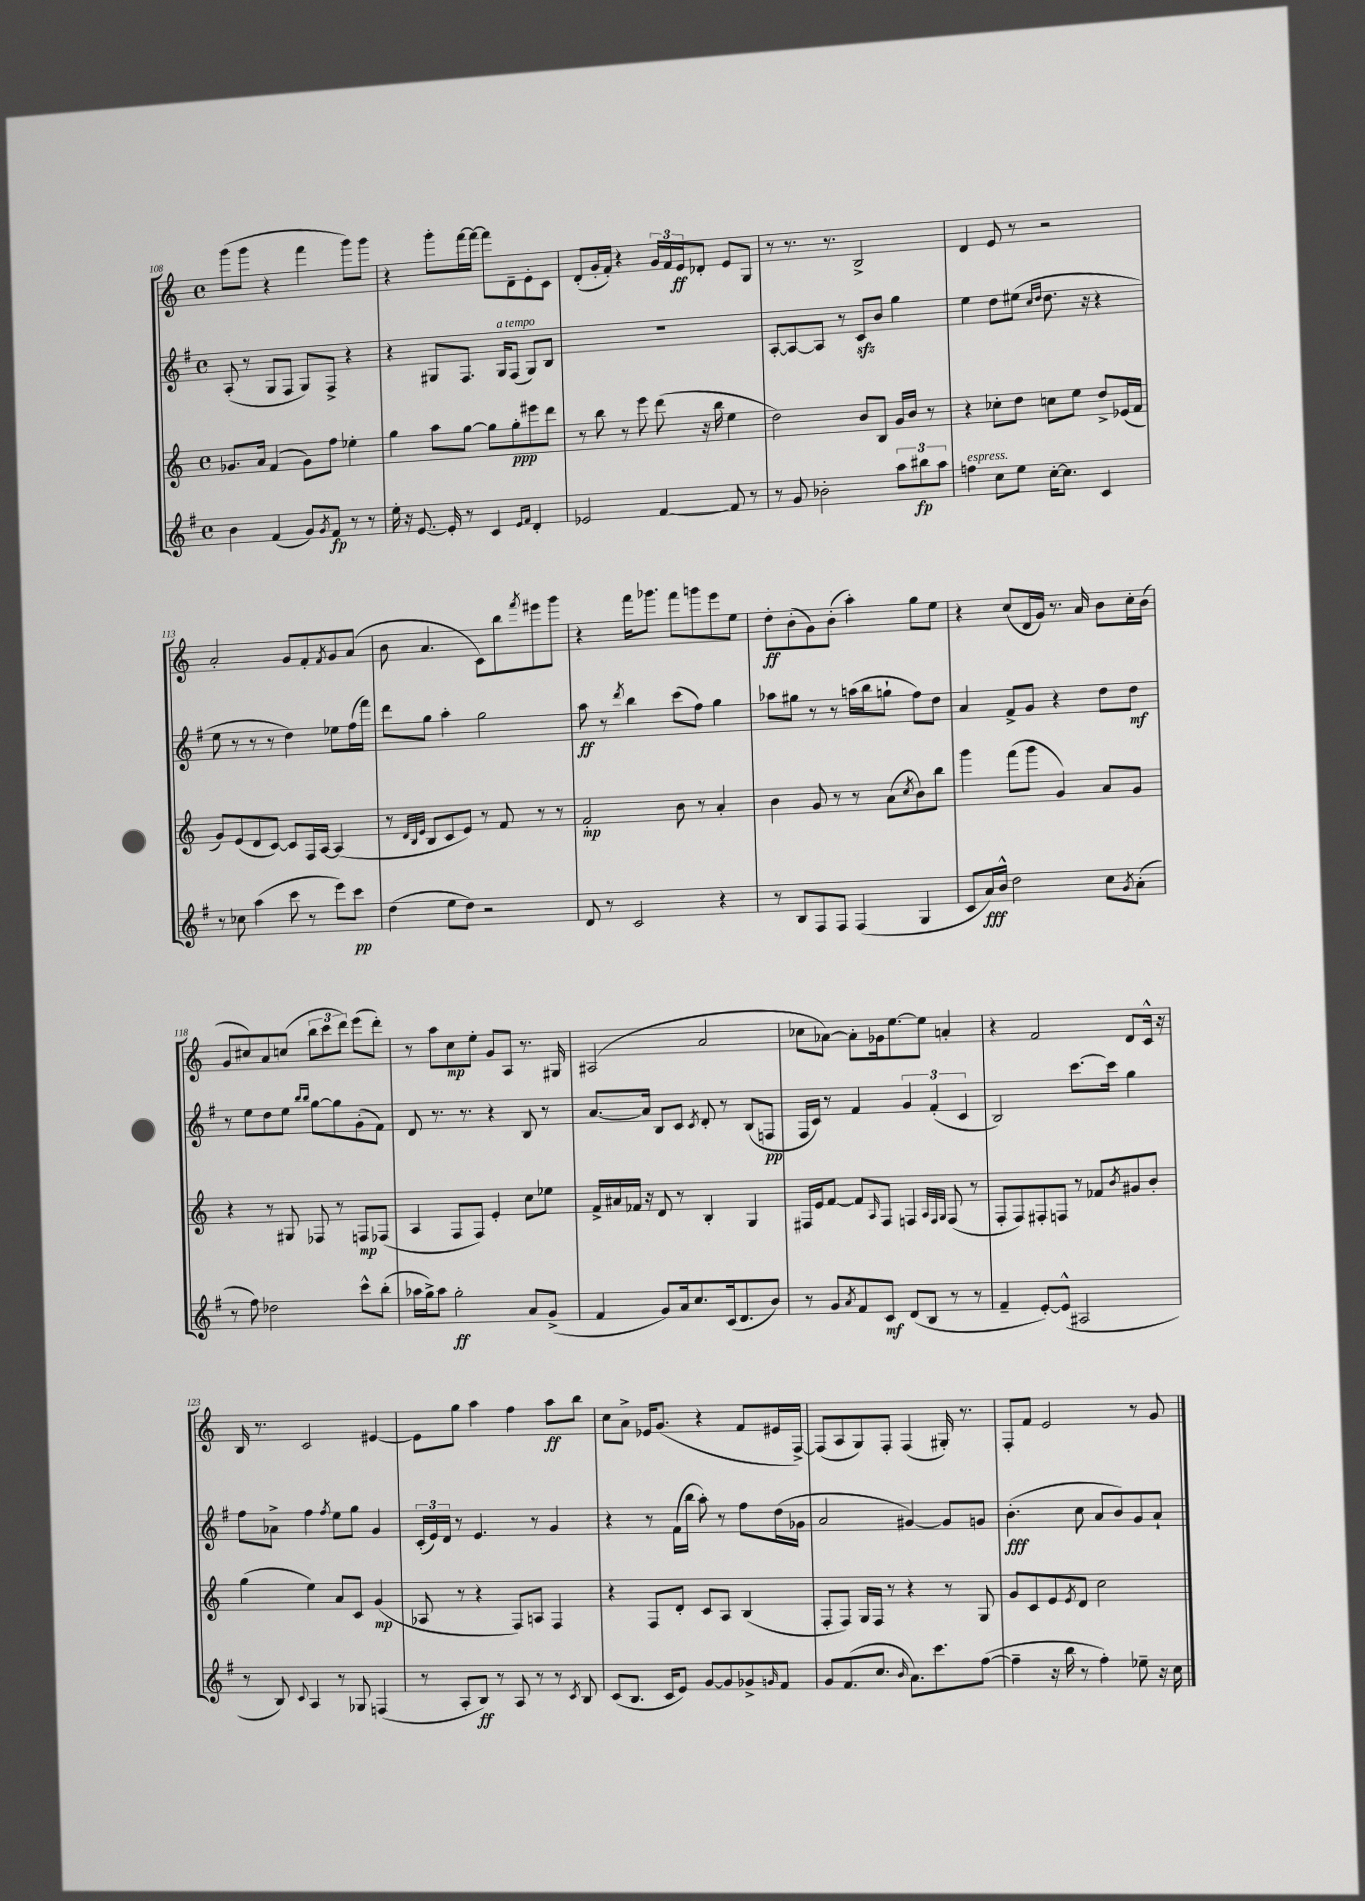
<<
\new StaffGroup <<
\new Staff = "s0" {
    \clef treble \key c \major \defaultTimeSignature \time 4/4
    g'''8( g'''8 r4 f'''4 g'''8) g'''8 |
    r4 g'''8-. f'''16~ f'''16~ f'''8 d'8-- e'8-. c'8 |
    d'8-.( g'16-. f'16-.) r4 \tuplet 3/2 { g'16 f'16 e'16\ff } des'8-. e'8 g8 |
    r8 r8. r8. b2-> |
    d'4 e'8 r8 r2 |
    a'2-. g'8 f'8-. \acciaccatura { f'8 } g'8 a'8( |
    b'8 a'4. c'8) b''8 \acciaccatura { f'''8 } eis'''8 g'''8 |
    r4 f'''16 ges'''8. f'''8 g'''8 e'''8 e''8 |
    d''8-.\ff b'8-.( g'8) b'8-.( a''4-.) g''8 e''8 |
    r4 c''8( d'16 g'16) r8. a'16 b'8 c''16-. b'16( |
    g'8 cis''8) a'8 c''8( \tuplet 3/2 { b''8 c'''8 d'''8) } e'''8( d'''8-.) |
    r8 a''8 c''8\mp e''8-. g'8 a8 r8. gis16 |
    ais2( a'2 |
    ces''8 aes'8~) aes'8-. ges'16 e''8.~ e''8 a'4-. |
    r4 f'2 d'8 c'16-^ r16 |
    b16 r8. c'2 eis'4~ |
    eis'8 g''8 a''4 f''4 a''8\ff b''8 |
    c''8 a'8-> ees'16 g'8.( r4 f'8 eis'16 f16~->) |
    f8( a8 g8) f8-. f4( gis16-.) r8. |
    f8-. f'8 e'2 r8 g'8 \bar "|." |
}
\new Staff = "s1" {
    \clef treble \key g \major \defaultTimeSignature \time 4/4
    a8-.( r8 g8 fis8 g8) fis8-> r4 |
    r4 gis8 fis8. gis16^\markup { \italic "a tempo" } fis8( gis8) b8 |
    R1 |
    a8~-. a8~ a8 r8 c'8\sfz b'8 g''4 |
    e''4 d''8 eis''8( \grace { c''16 d''16 } d''8. r16 r4 |
    e''8 r8 r8 r8 d''4) ees''8 fis''16( fis'''16) |
    d'''8 g''8 a''4-. g''2 |
    a''8\ff r8 \acciaccatura { d'''8 } b''4 c'''8( fis''8) g''4 |
    aes''8 gis''8 r8 r8 a''16( b''16 g''8-! fis''8) d''8 |
    a'4 fis'8-> g'8 r4 d''8 d''8\mf |
    r8 e''8 d''8 e''8 \grace { b''16 b''16 } g''8~ g''8 g'8-.( fis'8) |
    d'8 r8. r8. r4 b8 r8 |
    a'8.~ a'16 b8 c'8 \acciaccatura { c'8 } d'8-. r8 b8( f8\pp |
    fis16 c'16) r8 fis'4 \tuplet 3/2 { g'4 fis'4-.( c'4 } |
    b2) c'''8.~ c'''16 g''4 |
    fis''8 aes'8-> fis''4 \acciaccatura { fis''8 } e''8 g''8 g'4 |
    \tuplet 3/2 { c'16-.( e'16) d'16 } r8 e'4. r8 g'4 |
    r4 r8 fis'16( b''16 a''8-.) r8 fis''8 d''16( ges'16 |
    a'2 gis'4~) gis'8 g'8 |
    b'4.-.\fff( c''8 a'8 b'8) g'8 a'8-! \bar "|." |
}
\new Staff = "s2" {
    \clef treble \key c \major \defaultTimeSignature \time 4/4
    ges'8. a'16 f'4( ges'8) f''8 ees''4-. |
    g''4 a''8 g''8~ g''8 g''8-.\ppp eis'''8 d'''8 |
    r8 b''8 r8 e'''8 d'''8( r16 b''16 e''4 |
    d''2) b'8 b8 g'16 b'16 r8 |
    r4 ces''8-. d''8 c''8 e''8 d''8-> ees'16( f'16 |
    g'8) e'8( d'8 c'8~) c'8 f16 a16~ a4( |
    r8 \grace { d'32 b32 e'32 } b8 c'8 e'8) r8 f'8 r8 r8 |
    f'2-.\mp b'8 r8 a'4-. |
    b'4 g'8 r8 r8 a'8( \acciaccatura { c''8 } b'8) b''8 |
    g'''4 f'''8( g'''8 g'4) a'8 g'8 |
    r4 r8 gis8 fes8 r8 f8\mp fes8( |
    a4 f8 f8) e'4-. c''8 ees''8 |
    f'16-> ais'16 fes'16 r16 d'8 r8 b4-. g4 |
    fis16 e'16 f'8~ f'8 \grace { a16 } fis8 f4 \grace { a32 f32 g32 } f8( r8 |
    f8-. f8) fis8-. f8 r8 fes'8 \acciaccatura { b'8 } gis'8 b'8-. |
    g''4( e''4) a'8 c'8 g'4\mp( |
    aes8 r8 r4 f8) a8 f4 |
    r4 f8 d'8-. c'8 a8 b4( |
    f8-. f8) g16 f16 r8 r4 r8 g8 |
    g'8 c'8 e'8 \acciaccatura { e'8 } d'8 c''2 \bar "|." |
}
\new Staff = "s3" {
    \clef treble \key g \major \defaultTimeSignature \time 4/4
    b'4 fis'4( g'8) \acciaccatura { g'8 } fis'8\fp r8 r8 |
    e''16-. r16 e'8.~ e'16-. r8 c'4 \grace { e'16 fis'16 } d'4-. |
    ees'2 fis'4~ fis'8 r8 |
    r8 g'8 bes'2-. \tuplet 3/2 { a''8 bis''8\fp a''8 } |
    f''4^\markup { \italic "espress." } c''8 e''8 c''16~-. c''8. c'4 |
    r8 ces''8 a''4( c'''8 r8 e'''8) c'''8\pp |
    d''4( e''8 d''8) r2 |
    d'8 r8 c'2 r4 |
    r8 b8 fis8 fis8 fis4( g4 |
    c'8 a'16\fff) b'16-^ d''2 c''8 \acciaccatura { g'8 } a'8-.( |
    r8 fis''8) des''2 c'''8-^ b''8-.( |
    aes''16 g''16->) aes''8 g''2-.\ff a'8 g'8->( |
    fis'4 g'8) a'16 c''8. c'16( d'8. b'8) |
    r8 g'8 \acciaccatura { a'8 } fis'8 c'8\mf d'8( b8 r8 r8 |
    fis'4-- e'8~-.) e'8-^( ais2 |
    r8 b8) \appoggiatura { c'8 } a4 r8 ges8 f4( |
    r8 a8-. b8\ff) r8 a8 r8 r8 \acciaccatura { c'8 } b8 |
    c'8( b8. c'16 e'8) g'8~ g'8 ges'8-> \grace { g'16 } fis'8 |
    g'8 fis'8.( c''8. \grace { b'16 } a'8.) c'''8. fis''8~( |
    fis''4-- r16 b''16 r8 fis''4-.) ees''8-- r16 c''16 \bar "|." |
}
>>
>>
\layout { \context { \Score currentBarNumber = #108 } }
